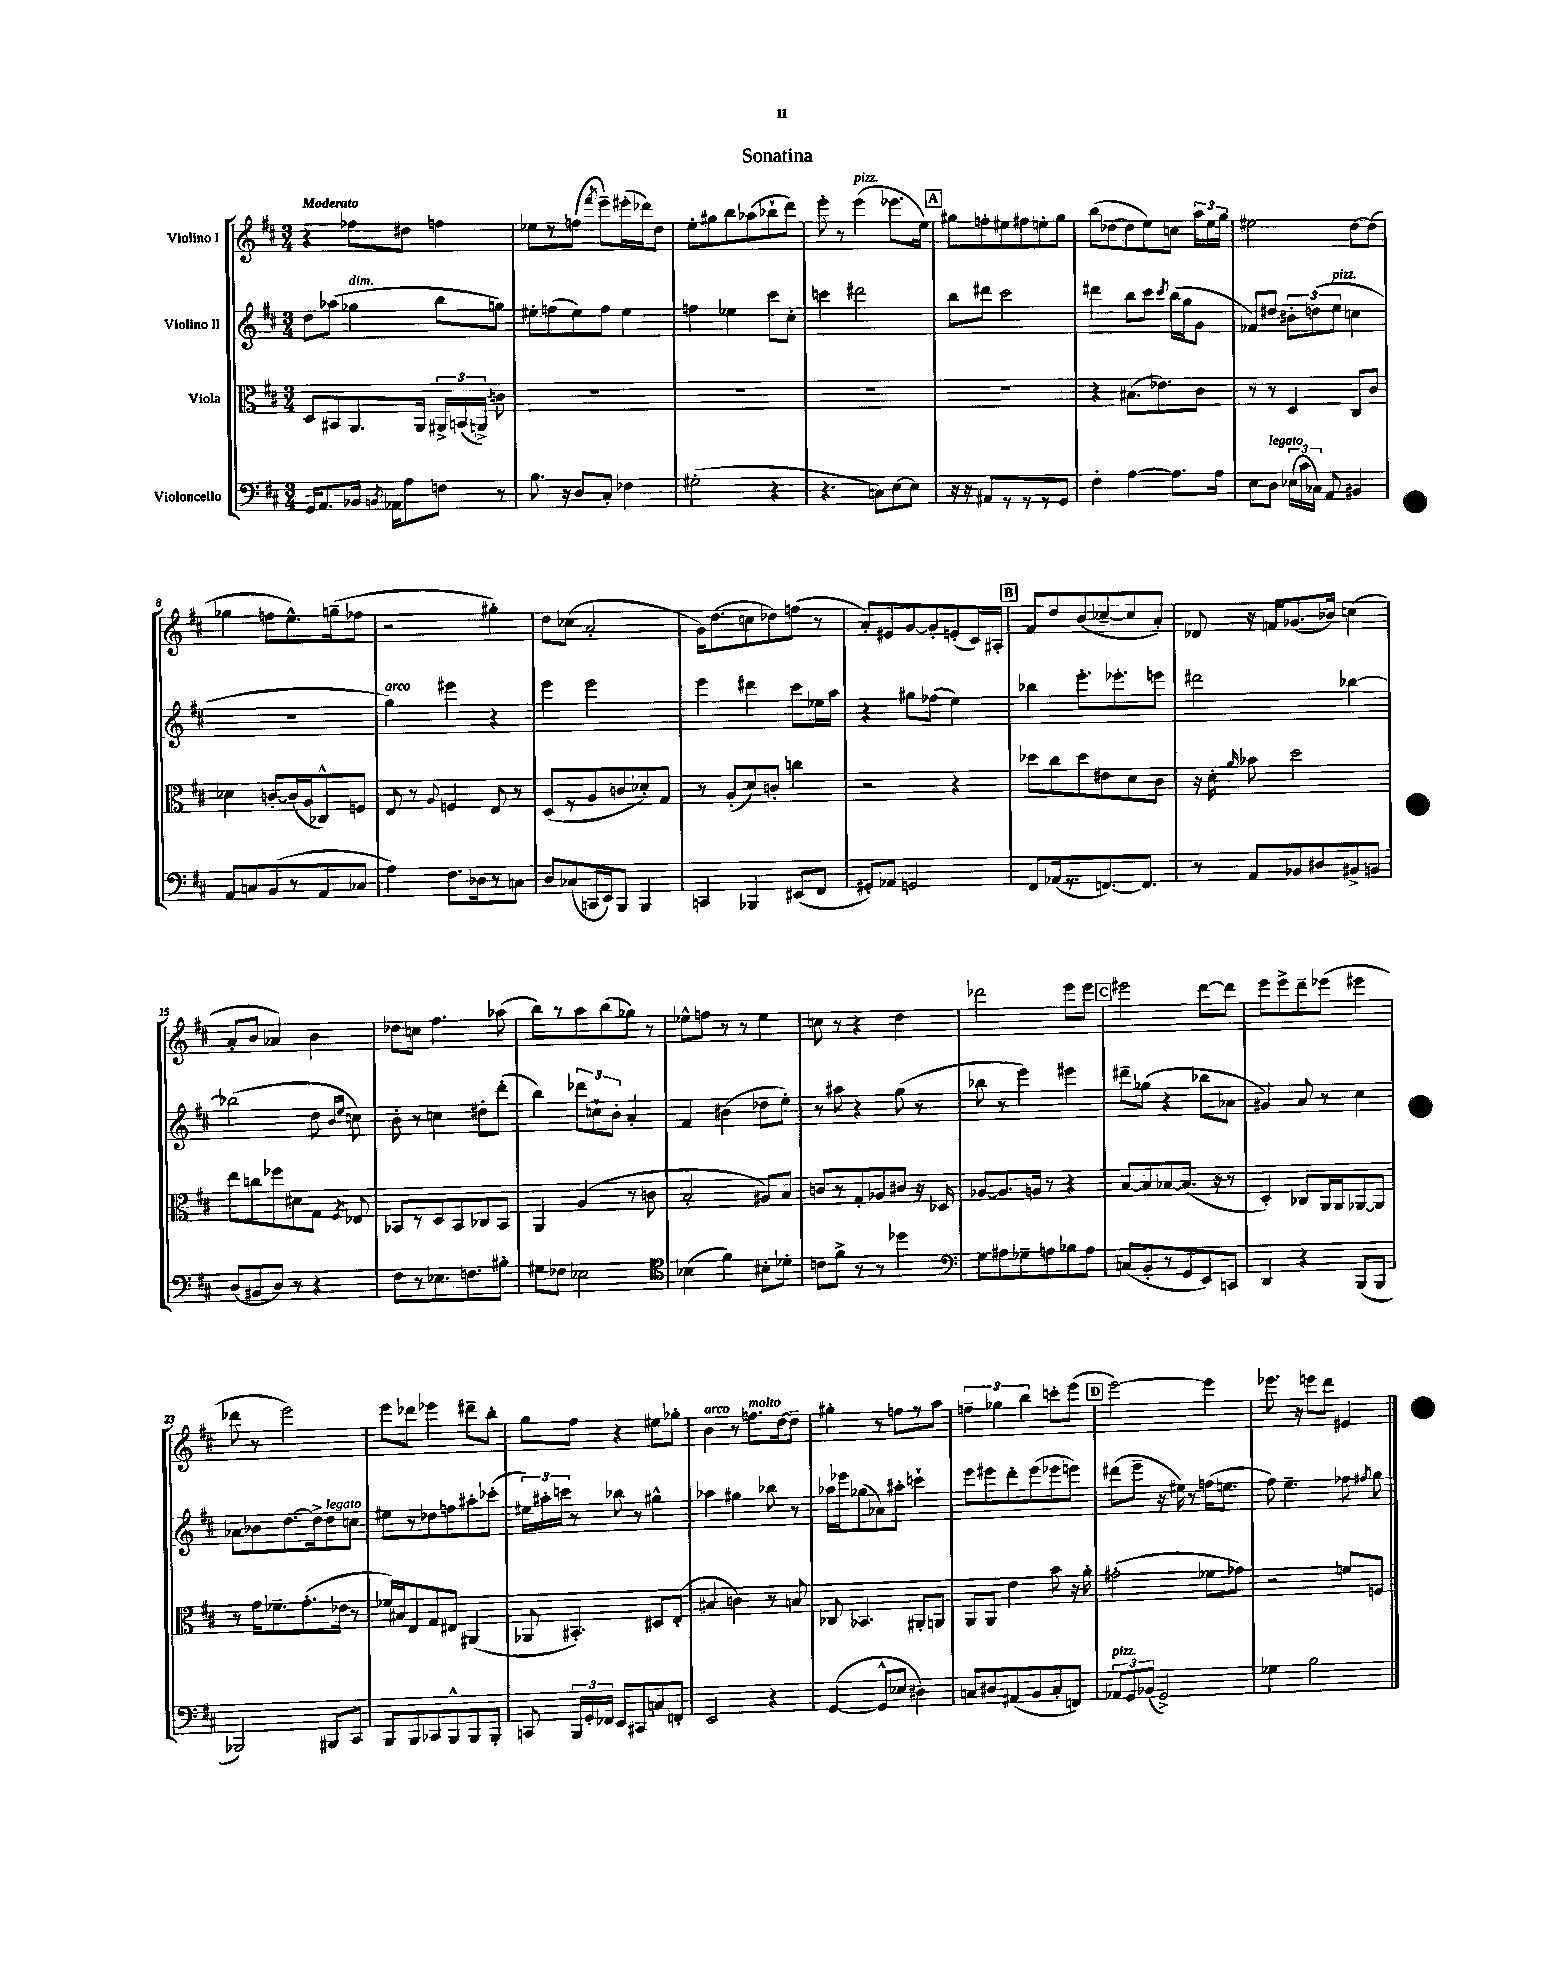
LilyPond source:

\header { title = "Sonatina" }
<<
\new StaffGroup <<
\new Staff = "s0" \with { instrumentName = "Violino I" } {
    \clef treble \key d \major \numericTimeSignature \time 3/4 \tempo "Moderato"
    \autoBeamOff r4 fes''8[ dis''8] f''4 |
    ees''8[ r8 f''8]( \acciaccatura { fis'''8 } e'''8[--) eis'''16-.( des'''16) d''8] |
    e''8[-. gis''8 b''8 aes''8( bes''8-! d'''8]) |
    e'''8-. r8 e'''4^\markup { \italic "pizz." }( ees'''8.[ e''16]) |
    \mark \markup { \box "A" } gis''8[ f''8-. eis''8 fis''8 e''8-. gis''8] |
    b''8[( des''8~ des''8 e''8) c''8] \tuplet 3/2 { a''16[ e''16 g''16] } |
    eis''2 d''8[~ d''8]( |
    ges''4 f''8[ e''8.-^) g''16--( fes''8] |
    r2 gis''4-.) |
    d''8[ ces''8]( a'2-. |
    g'16[) d''8.( c''8 des''8) f''8]( r8 |
    a'8[-.) eis'8 g'8~ g'8-. e'8-.( cis'16) ais16]-. |
    \mark \markup { \box "B" } fis'8[ d''8 b'8( ces''8~-- ces''8 a'8]-.) |
    des'8 r16 f'16[ ges'8.( bes'16]) c''4( |
    a'8[-. b'8] aes'4) b'4 |
    des''8[ c''8] fis''4. aes''8( |
    b''8[) r8 a''8 b''8( ges''8]) r8 |
    ees''8[-^ f''8] r8 r8 ees''4 |
    c''8 r8 r4 d''4 |
    des'''2 e'''8[ e'''8] |
    \mark \markup { \box "C" } eis'''2 d'''8[~ d'''8] |
    e'''8[ e'''8-> d'''8-- ees'''8]( eis'''4 |
    des'''8 r8 e'''2) |
    e'''8[ des'''8] ees'''4 dis'''8[-- b''8]-. |
    g''8[ fis''8] r4 eis''8[ ges''8]-. |
    b'4^\markup { \italic "arco" } r8 f''8.[^\markup { \italic "molto" } d''16~ d''8]-- |
    gis''4-. r8 f''8[ r8 a''8] |
    \tuplet 3/2 { f''4-- ges''4 b''4 } c'''8[-. e'''8]( |
    \mark \markup { \box "D" } e'''2~) e'''4 |
    ees'''8. r16 e'''8[ d'''8] eis'4 \bar "|." |
}
\new Staff = "s1" \with { instrumentName = "Violino II" } {
    \clef treble \key d \major \numericTimeSignature \time 3/4
    \autoBeamOff d''8[ aes''8]( ges''4^\markup { \italic "dim." } b''8[ g''8]) |
    eis''8[-. f''8( eis''8) f''8] eis''4 |
    f''4 ees''4 cis'''8[ cis''8]-. |
    c'''4 dis'''2 |
    \mark \markup { \box "A" } b''8[ dis'''8] cis'''2 |
    dis'''4 b''8[ cis'''8] \acciaccatura { cis'''8 } b''16[( g''16 g'8] |
    fes'8[) dis''8] \tuplet 3/2 { bis'8[-. d''8( e''8]^\markup { \italic "pizz." } } c''4 |
    R2. |
    g''4^\markup { \italic "arco" }) eis'''4 r4 |
    e'''4 e'''2 |
    e'''4 dis'''4 cis'''8[ ees''16 a''16] |
    r4 gis''8[ fes''8]( e''4) |
    \mark \markup { \box "B" } bes''4 e'''8.[-. ees'''8.-. e'''8] |
    dis'''2 bes''4~ |
    bes''2( d''8 \grace { b'16[ e''16] } c''8) |
    b'8-. r8 c''4 dis''8[-. d'''8]-.( |
    b''4) \tuplet 3/2 { des'''8[ c''8-! b'8]-. } a'4-. |
    fis'4 bis'4( des''8[ e''8]-.) |
    r8 ais''8 r4 g''8( r8 |
    bes''8 r8 e'''4) eis'''4 |
    \mark \markup { \box "C" } dis'''8[-- ges''8]( r4 bes''8[ aes'8] |
    gis'4) a'8 r8 cis''4 |
    aes'8[ bes'8 d''8.~ d''16-> d''8^\markup { \italic "legato" } c''8] |
    eis''8[ r8 des''8 f''8 ais''8-. ces'''8]-.( |
    \tuplet 3/2 { eis''16[) ais''16-. c'''16] } r8 bes''8 r8 gis''4-^ |
    aes''4 gis''4 bes''8 r8 |
    aes''16[ ees'''16 ges''8( aes'8) ais''8]-. c'''4-! |
    e'''8[ eis'''8 d'''8-. eis'''8( ees'''8 e'''8]) |
    \mark \markup { \box "D" } dis'''8[( e'''8]-- r16 eis''16) r8 f''16[( e''8.] |
    fis''8) e''4.-- fes''8 \acciaccatura { fis''8 } g''8 \bar "|." |
}
\new Staff = "s2" \with { instrumentName = "Viola" } {
    \clef alto \key d \major \numericTimeSignature \time 3/4
    \autoBeamOff d8[ bis,8 a,8. a,16] \tuplet 3/2 { ais,16[-> b,16( a,16]->) } c'8 |
    R2. |
    R2. |
    R2. |
    \mark \markup { \box "A" } R2. |
    r4 bis8.[( ees'8.) cis'8] |
    r8 r8 d4 cis8[ cis'8] |
    des'4 c'8[~-. c'16( a16 ces8-^) f8] |
    e8 r8 \appoggiatura { a8 } f4 e8 r8 |
    d8[( r8 a8 c'8 des'8-.) g8] |
    r8 a8[-.( d'8) c'8]-. c''4 |
    r2 r4 |
    \mark \markup { \box "B" } des''8[ cis''8 des''8 eis'8 d'8 cis'8] |
    r16 d'16-. \grace { a'16 } bes'8 d''2 |
    e''8[ c''8 fes''8 dis'8 g8] \acciaccatura { fis8 } ees8 |
    bes,8[ r8 d8 bes,8 ces8 bes,8] |
    a,4 a4( r8 c'8 |
    b2-. ais8[) b8] |
    c'8[ r8 g8-. aes8 cis'8] r16 des16 |
    aes8[~ aes8. a16] r8 r4 |
    \mark \markup { \box "C" } b8[~ b8 bes8~ bes8.]( r16 r8 |
    d4-.) ces8[ a,16 a,16 aes,8~ aes,8] |
    r8 g'16[ fes'8.-- g'8.-.( ees'16] r8 |
    fes'16[) bis16 e8 g8 eis8] ais,4( |
    aes,8 bis,4.-.) dis8[ e8]-.( |
    bis4 c'4) r8 b8 |
    ces8 bes,4. ais,8[-. a,8] |
    a,8[ a,8] e'4 b'8 r16 a'16-. |
    \mark \markup { \box "D" } gis'2-.( fes'8[ ges'8]) |
    r2 f'8[ f8] \bar "|." |
}
\new Staff = "s3" \with { instrumentName = "Violoncello" } {
    \clef bass \key d \major \numericTimeSignature \time 3/4
    \autoBeamOff g,16[ a,8. bes,16] \acciaccatura { b,8 } aes,16[ a8 f8] r8 |
    b8. r16 d8[ cis8]-. fes4 |
    gis2-.( r4 |
    r4. c8[) e8~ e8] |
    \mark \markup { \box "A" } r16 r16 ais,8[ r8 r8 r8 g,8] |
    fis4-. a4~ a8.[ a16] |
    e8[ d8]^\markup { \italic "legato" } \tuplet 3/2 { ees16[( cis'16 ces16]) } a,8 bis,4 |
    a,8[ c8 b,8( r8 a,8 ces8] |
    a4) fis8.[ des16 r8 c8] |
    d8[ ces8( c,16 e,16) b,,8] b,,4 |
    c,4 bes,,4 eis,8[( fis,8] |
    gis,8[-.) aes,8] g,2 |
    \mark \markup { \box "B" } fis,8[ aes,16( r8. f,8.~) f,8.] |
    r8 a,8[ bes,8 dis8 bis,8-> b,8] |
    d8[( bis,8 d8]) r8 r4 |
    fis8[ r8 ees8. f8. bis8]-. |
    gis8[ fes8] ees2 |
    \clef tenor bes4( fis'4) bis8[-. des'8]-. |
    c'8[ fis'8]-> r8 r8 des''4 |
    \clef bass g8[ ais8 ges8-- a8 bes8 a8] |
    \mark \markup { \box "C" } c8[( b,8-. r8 g,8 e,8) c,8] |
    d,4 r4 b,,8[( b,,8] |
    bes,,2) bis,,8[ cis,8] |
    b,,8[ b,,8 ces,8 b,,8-^ b,,8 b,,8]-. |
    c,8 \tuplet 3/2 { b,,16[ g,16-. fes,16] } e,8[ cis,8 c8 f,8]-. |
    e,2 r4 |
    g,4~( g,8[-^ ees8] dis4) |
    c8[ dis8 ais,8( b,8 c8-. f,8]) |
    \mark \markup { \box "D" } \tuplet 3/2 { aes,8[^\markup { \italic "pizz." } g,8 bes,8]( } g,2->) |
    ges4 b2 \bar "|." |
}
>>
>>
